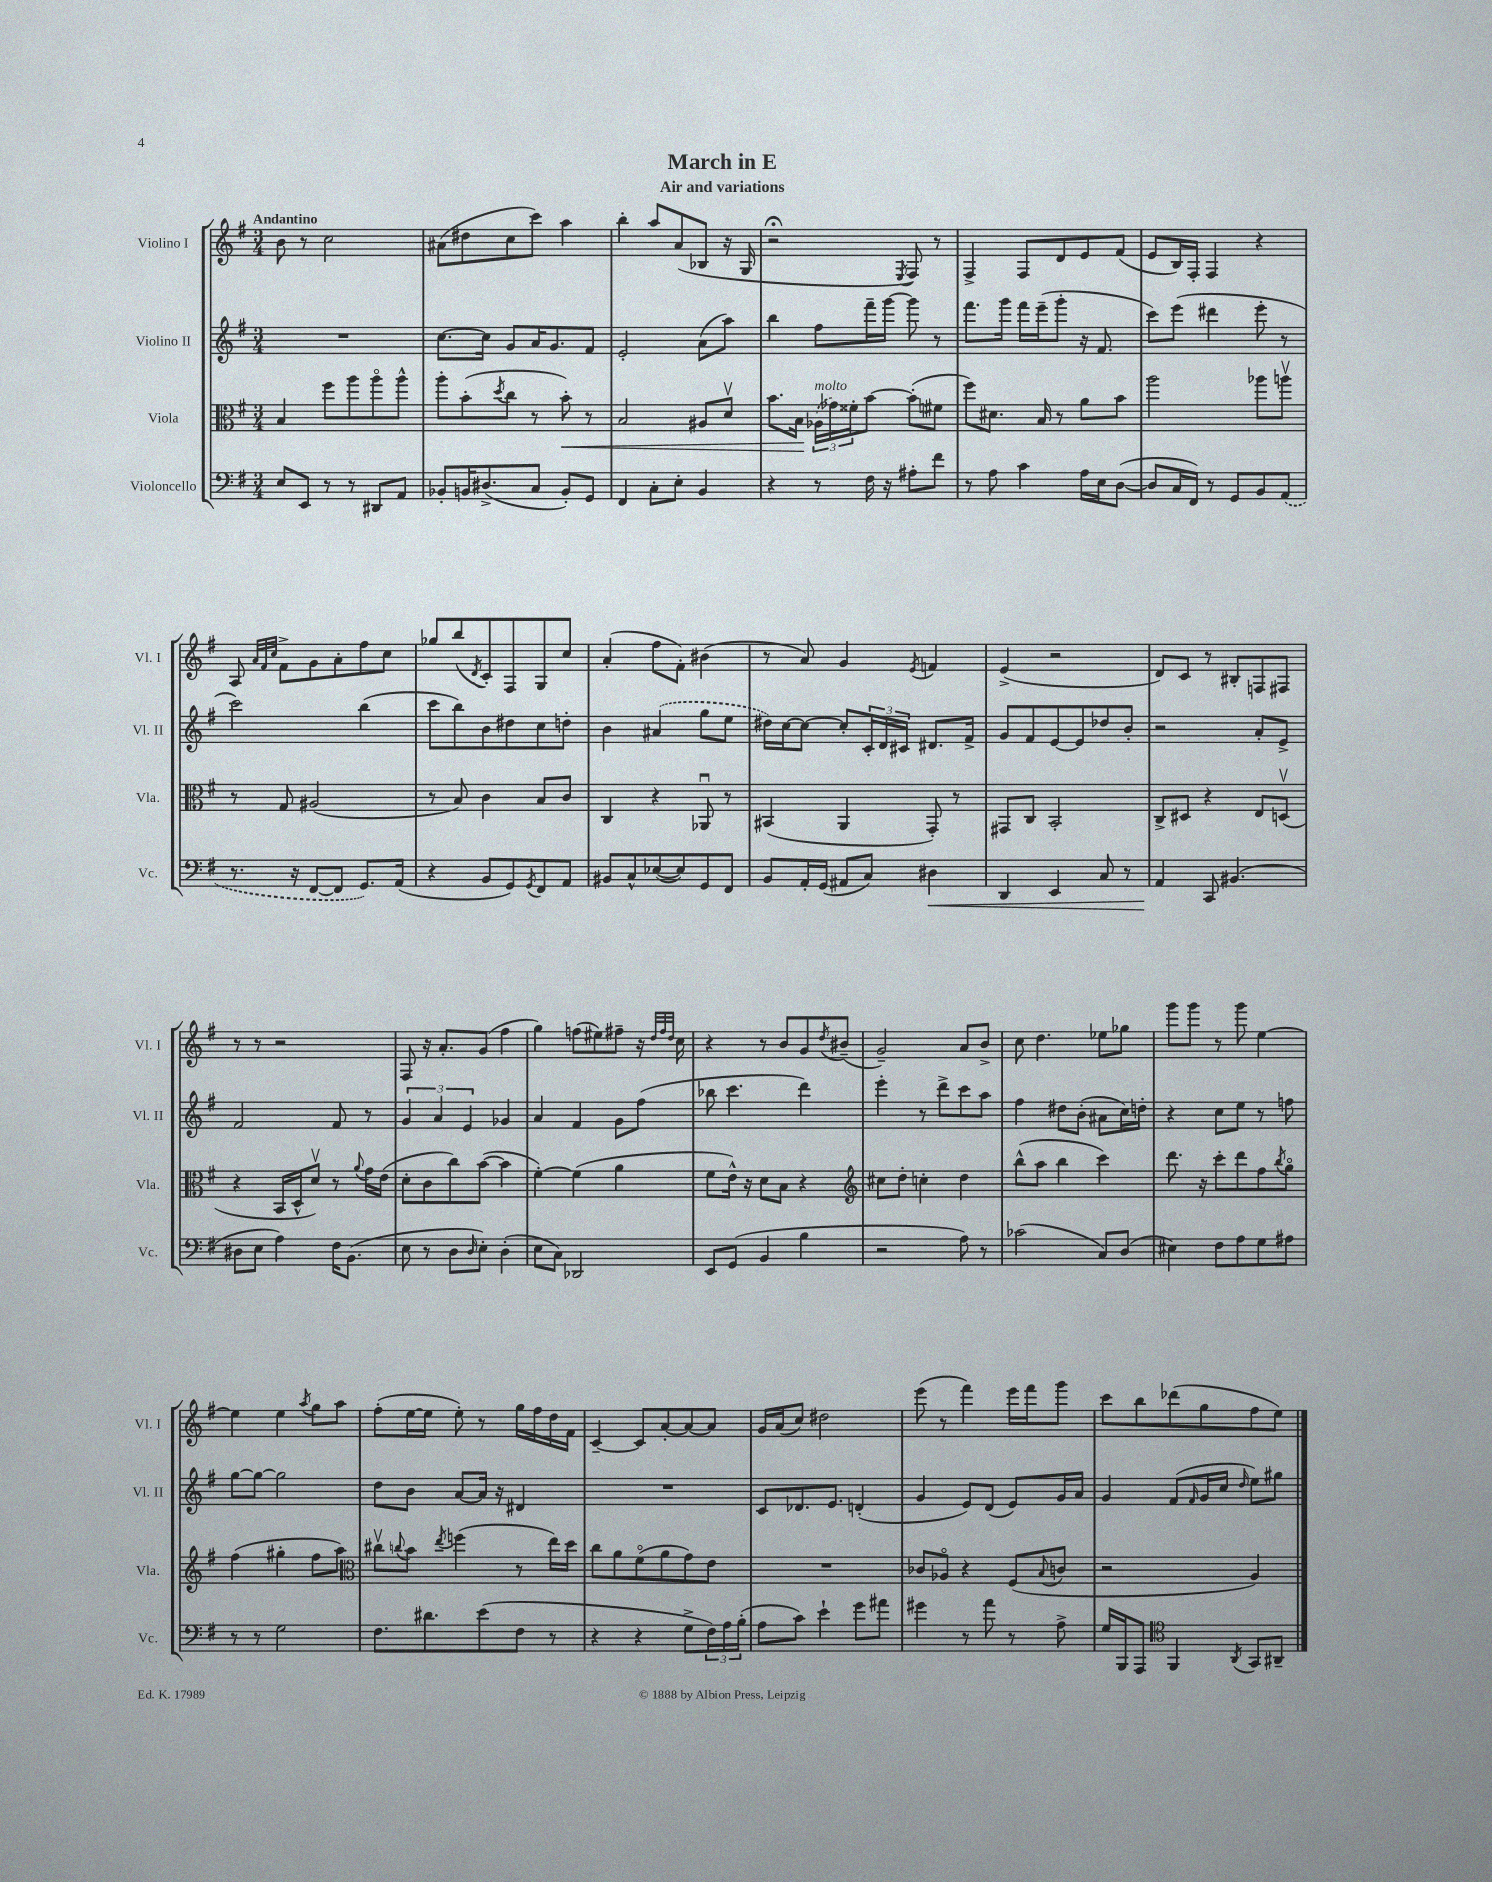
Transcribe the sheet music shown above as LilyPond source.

\header { title = "March in E" subtitle = "Air and variations" }
<<
\new StaffGroup <<
\new Staff = "s0" \with { instrumentName = "Violino I" shortInstrumentName = "Vl. I" } {
    \clef treble \key g \major \numericTimeSignature \time 3/4 \tempo "Andantino"
    b'8 r8 c''2 |
    ais'8( dis''8 c''8 c'''8) a''4 |
    b''4-. a''8 a'8( bes8 r16 g16 |
    r2\fermata \acciaccatura { e8 } fis8) r8 |
    fis4-> fis8 d'8 e'8 fis'8( |
    e'8 b16) fis16-. fis4 r4 |
    a8 \grace { a'32 fis'32 c''32 } fis'8-> g'8 a'8-. fis''8 c''8 |
    ges''8 b''8( \acciaccatura { d'8 } c'8-.) fis8 g8 c''8 |
    a'4-.( fis''8 fis'8-.) bis'4( |
    r8 a'8) g'4 \acciaccatura { e'8 } f'4 |
    e'4->( r2 |
    d'8) c'8 r8 bis8-. f8 fis8 |
    r8 r8 r2 |
    fis8 r16 a'8.-. g'8( fis''4 |
    g''4) f''8( eis''8) fis''8-- r16 \grace { d''32 fis''32 d''32 } c''16 |
    r4 r8 b'8 g'8 \acciaccatura { d''8 } bis'8--( |
    g'2--) a'8 b'8-> |
    c''8 d''4. ees''8 ges''8 |
    g'''8 g'''8 r8 g'''8 e''4~ |
    e''4 e''4 \acciaccatura { a''8 } g''8 a''8 |
    fis''8-.( e''16~ e''16 e''8-.) r8 g''16 fis''16 d''16 fis'16 |
    c'4~-- c'8 a'8~-. a'8~ a'8 |
    g'16 a'16( c''8) dis''2 |
    e'''8( r8 fis'''4) e'''16 fis'''16 g'''8 |
    c'''8 b''8 des'''8( g''8 fis''8 e''8) \bar "|." |
}
\new Staff = "s1" \with { instrumentName = "Violino II" shortInstrumentName = "Vl. II" } {
    \clef treble \key g \major \numericTimeSignature \time 3/4
    R2. |
    c''8.~ c''16 g'8 a'16 g'8. fis'8 |
    e'2-. a'8( a''8) |
    b''4 fis''8 fis'''16-- g'''16~ g'''8 r8 |
    fis'''8. g'''16 fis'''16 e'''16--( g'''8-. r16 fis'8. |
    c'''8) e'''8( dis'''4 e'''8-. r8 |
    c'''2) b''4( |
    c'''8 b''8) b'8 dis''8 c''8 d''8-. |
    b'4 \once \slurDashed ais'4( g''8 e''8 |
    dis''16) c''16~ c''8~ c''8-. \tuplet 3/2 { c'16-. d'16 cis'16 } dis'8. fis'16-> |
    g'8 fis'8 e'8~ e'8 des''8 b'8-. |
    r2 a'8-. e'8-> |
    fis'2 fis'8 r8 |
    \tuplet 3/2 { g'4 a'4 e'4 } ges'4 |
    a'4 fis'4 g'8 fis''8( |
    bes''8 c'''4. d'''4) |
    e'''4-. r8 d'''8-> c'''8 a''8 |
    fis''4 dis''8 b'8-.( ais'8 c''16) d''16-. |
    r4 c''8 e''8 r8 f''8 |
    g''8~ g''8~ g''2 |
    d''8 b'8 a'8~ a'16 r16 dis'4 |
    R2. |
    c'8 des'8. e'8. d'4-.( |
    g'4 e'8) d'8( e'8) g'16 a'16 |
    g'4 fis'8( \grace { fis'16 } g'16 c''16 \grace { d''16 } e''8) gis''8 \bar "|." |
}
\new Staff = "s2" \with { instrumentName = "Viola" shortInstrumentName = "Vla." } {
    \clef alto \key g \major \numericTimeSignature \time 3/4
    b4 fis''8 a''8 a''8\flageolet a''8-^ |
    a''8-. b'8-.( \acciaccatura { d''8 } c''8 r8 b'8-.\<) r8 |
    b2 ais8 d'8\upbow |
    b'8. b16\! \tuplet 3/2 { \once \slurDashed aes16^\markup { \italic "molto" }( ges'16) fisis'16-. } b'8~ b'8-.( fis'8 |
    fis''8) dis'8. b16 r8 a'8 b'8 |
    a''2 aes''8 a''8\upbow |
    r8 g8 ais2( |
    r8 b8) c'4 b8 c'8 |
    c4 r4 aes,8\downbow r8 |
    bis,4( a,4 g,8-.) r8 |
    gis,8 c8 b,2-. |
    c8-> dis8 r4 e8 d8\upbow( |
    r4 b,16 d16-^ d'8\upbow) r8 \appoggiatura { a'8 } g'16 e'16( |
    d'8-. c'8 c''8) b'8~( b'4 |
    fis'4~-.) fis'4( a'4 |
    fis'8 e'16-^) r16 d'8 b8 r4 |
    \clef treble cis''8 d''8-. c''4-. d''4 |
    b''8-^( a''8 b''4 c'''4) |
    d'''8. r16 c'''8-. d'''8 fis''8 \acciaccatura { b''8 } g''8\flageolet |
    fis''4( gis''4-. fis''8 a''8) |
    \clef alto cis''8\upbow \appoggiatura { c''8 } b'8 \acciaccatura { e''8 } f''4( r8 e''16) d''16 |
    c''8 a'8 fis'8\flageolet( a'8 g'8) e'8 |
    R2. |
    ces'8 aes8\flageolet r4 fis8( \appoggiatura { b8 } c'8 |
    r2 a4) \bar "|." |
}
\new Staff = "s3" \with { instrumentName = "Violoncello" shortInstrumentName = "Vc." } {
    \clef bass \key g \major \numericTimeSignature \time 3/4
    e8 e,8 r8 r8 dis,8 a,8 |
    bes,8-. b,16 dis8.->( c8 b,8-.) g,8 |
    fis,4 c8-. e8-. b,4 |
    r4 r8 fis16 r16 ais8-. fis'8 |
    r8 a8 c'4 a16 e16 d8~( |
    d8 c16 fis,16) r8 g,8 b,8 \once \slurDashed a,8( |
    r8. r16 fis,8~ fis,8 g,8.) a,16( |
    r4 b,8 g,8) \acciaccatura { g,8 } fis,8 a,8 |
    bis,8 c8-^ ees8~( ees8) g,8 fis,8 |
    b,8 a,16-. g,16( ais,8 c8) dis4\< |
    d,4 e,4 c8 r8 |
    a,4\! c,8 bis,4.( |
    dis8 e8 a4) fis16 b,8.( |
    e8 r8 d8 \grace { d16 } e8-.) d4-.( |
    e8 c8) des,2 |
    e,8 g,8( b,4 b4 |
    r2 a8) r8 |
    ces'2( c8) d8( |
    eis4) fis8 a8 g8 ais8 |
    r8 r8 g2 |
    fis8. dis'8. e'8( fis8 r8 |
    r4 r4 g8-> \tuplet 3/2 { fis16) a16 b16-.( } |
    a8 c'8) e'4-! g'8 ais'8 |
    gis'4 r8 a'8 r8 a8-> |
    g16 b,,16 a,,8 \clef tenor fis,4 \acciaccatura { a,8 } g,8 ais,8-- \bar "|." |
}
>>
>>
\layout { \context { \Score \remove "Bar_number_engraver" } }
